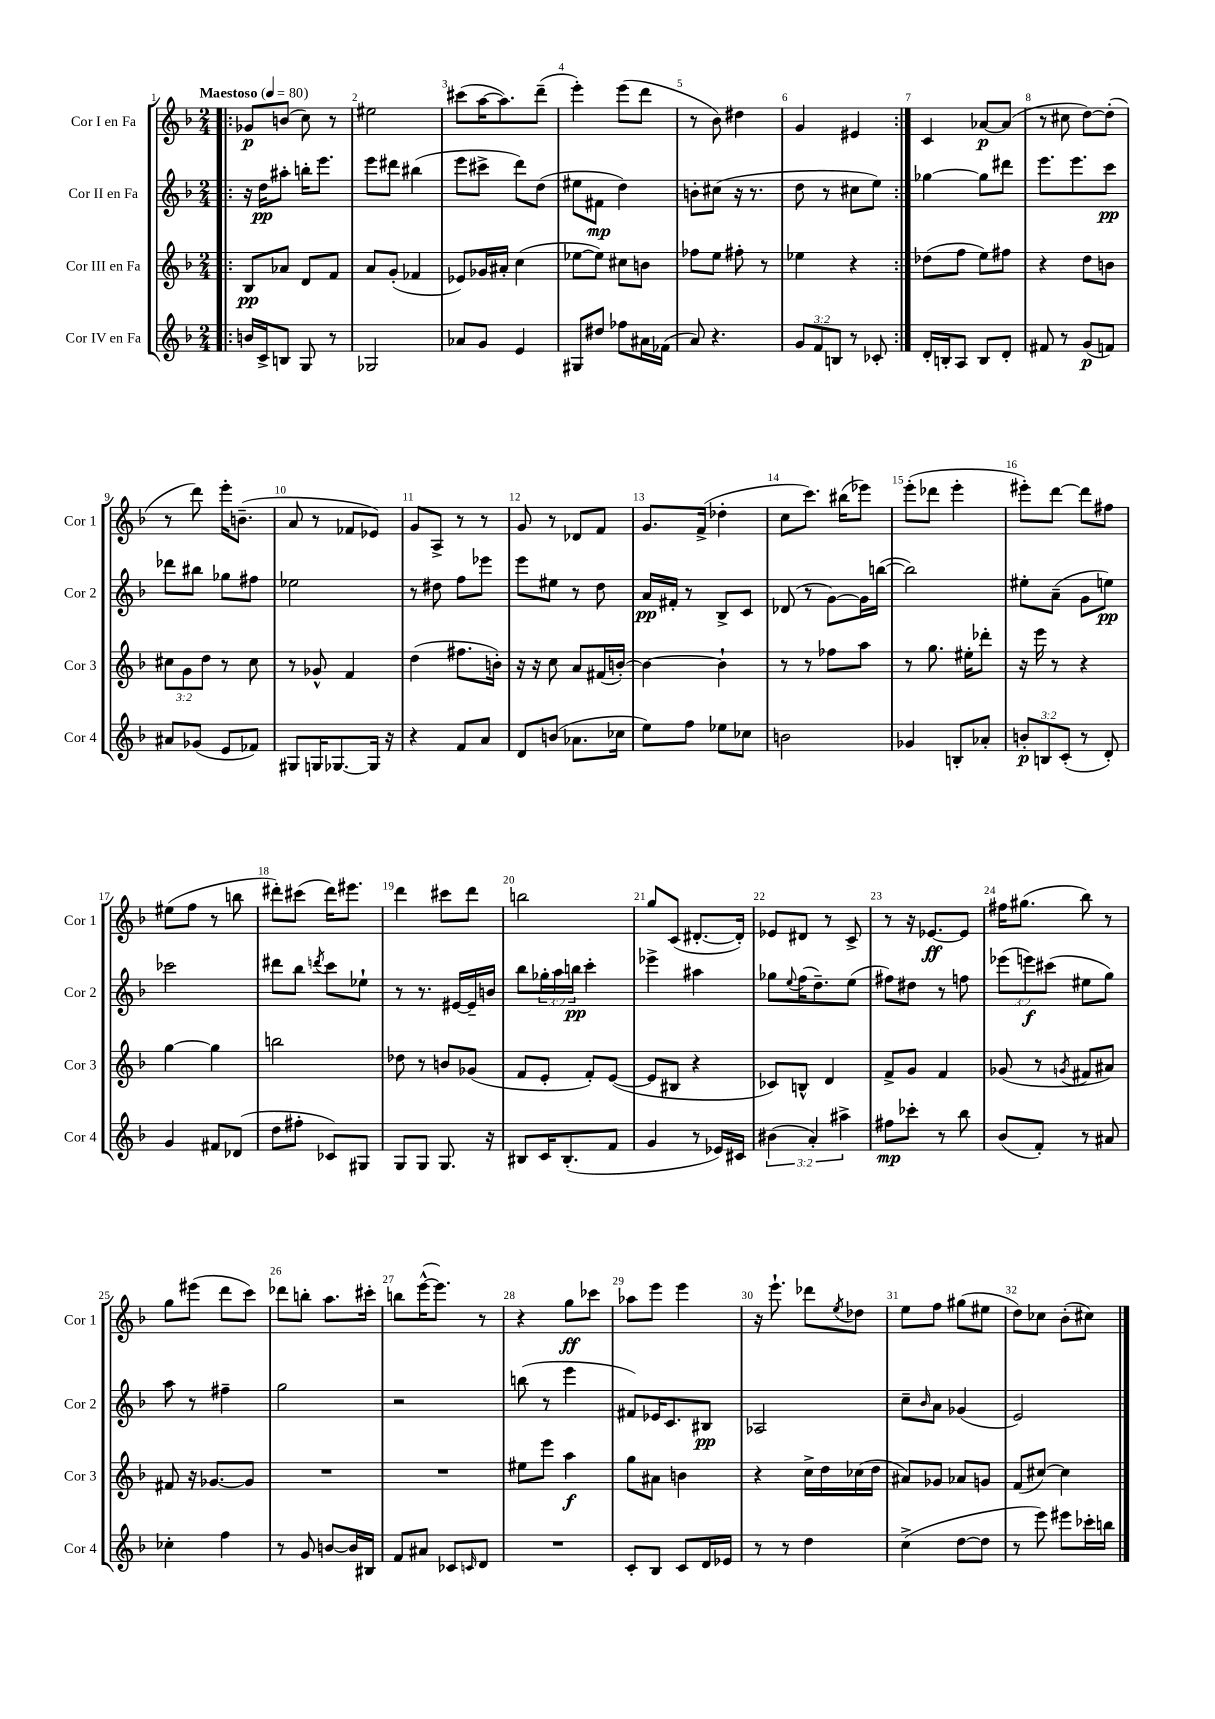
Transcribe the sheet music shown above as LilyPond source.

<<
\new StaffGroup <<
\new Staff = "s0" \with { instrumentName = "Cor I en Fa" shortInstrumentName = "Cor 1" } {
    \clef treble \key f \major \numericTimeSignature \time 2/4 \tempo "Maestoso" 4 = 80
    \repeat volta 2 { \bar ".|:" ges'8\p b'8( c''8) r8 |
    eis''2 |
    cis'''8( a''16~ a''8.) d'''8--( |
    e'''4-.) e'''8( d'''8 |
    r8 bes'8) dis''4 |
    g'4 eis'4 | }
    c'4 aes'8~\p aes'8( |
    r8 cis''8 d''8~) d''8-.( |
    r8 d'''8) e'''16-. b'8.--( |
    a'8 r8 fes'8 ees'8) |
    g'8 a8-> r8 r8 |
    g'8 r8 des'8 f'8 |
    g'8. f'16->( des''4-. |
    c''8 c'''8.) bis''16( ees'''8) |
    e'''8-.( des'''8 e'''4-. |
    eis'''8-.) d'''8~ d'''8 fis''8 |
    eis''8( f''8 r8 b''8 |
    dis'''8-.) cis'''8( dis'''16) eis'''8. |
    d'''4 cis'''8 d'''8 |
    b''2 |
    g''8 c'8( dis'8.~-. dis'16-.) |
    ees'8 dis'8 r8 c'8-> |
    r8 r16 ees'8.~\ff ees'8 |
    fis''16 gis''8.( bes''8) r8 |
    g''8 eis'''8( d'''8 c'''8) |
    des'''8 b''8-. a''8. cis'''16-. |
    b''8 e'''16~-^( e'''8.) r8 |
    r4 g''8\ff ces'''8 |
    aes''8 e'''8 e'''4 |
    r16 e'''8.-! des'''8 \acciaccatura { e''8 } des''8 |
    e''8 f''8 gis''8( eis''8 |
    d''8) ces''8 bes'8-.( cis''8) \bar "|." |
}
\new Staff = "s1" \with { instrumentName = "Cor II en Fa" shortInstrumentName = "Cor 2" } {
    \clef treble \key f \major \numericTimeSignature \time 2/4 \override Staff.TupletNumber.text = #tuplet-number::calc-fraction-text
    \repeat volta 2 { \bar ".|:" r16 d''16\pp ais''8-. b''16-. e'''8. |
    e'''8 dis'''8 bis''4( |
    e'''8 cis'''8-> d'''8) d''8( |
    eis''8 fis'8\mp d''4) |
    b'8-. cis''8( r16 r8. |
    d''8 r8 cis''8 e''8) | }
    ges''4~ ges''8 dis'''8 |
    e'''8. e'''8. c'''8\pp |
    des'''8 bis''8 ges''8 fis''8 |
    ees''2 |
    r8 dis''8 f''8 ees'''8 |
    e'''8 eis''8 r8 d''8 |
    a'16\pp fis'16-. r8 bes8-> c'8 |
    des'8( r8 g'8~) g'16 b''16~( |
    b''2) |
    eis''8-. a'8--( g'8 e''8\pp) |
    ces'''2 |
    dis'''8 bes''8 \acciaccatura { d'''8 } c'''8 ees''8-! |
    r8 r8. eis'16~ eis'16-- b'16 |
    bes''8 \tuplet 3/2 { ges''16-. a''16 b''16\pp } c'''4-. |
    ees'''4-> ais''4 |
    ges''8 \appoggiatura { e''8 } f''16( d''8.--) e''8( |
    fis''8) dis''8 r8 f''8 |
    \tuplet 3/2 { ees'''8( e'''8\f) cis'''8( } eis''8 g''8) |
    a''8 r8 fis''4-- |
    g''2 |
    r2 |
    b''8( r8 e'''4 |
    fis'8) ees'16 c'8. bis8\pp |
    aes2 |
    c''8-- \grace { bes'16 } a'8 ges'4( |
    e'2) \bar "|." |
}
\new Staff = "s2" \with { instrumentName = "Cor III en Fa" shortInstrumentName = "Cor 3" } {
    \clef treble \key f \major \numericTimeSignature \time 2/4 \override Staff.TupletNumber.text = #tuplet-number::calc-fraction-text
    \repeat volta 2 { \bar ".|:" bes8\pp aes'8 d'8 f'8 |
    a'8 g'8-.( fes'4 |
    ees'8) ges'16 ais'16-. c''4( |
    ees''8~ ees''8) cis''8 b'8 |
    fes''8 e''8 fis''8-. r8 |
    ees''4 r4 | }
    des''8( f''8 e''8) fis''8 |
    r4 d''8 b'8 |
    \tuplet 3/2 { cis''8 g'8 d''8 } r8 cis''8 |
    r8 ges'8-^ f'4 |
    d''4( fis''8. b'16-.) |
    r16 r16 c''8 a'8 fis'16( b'16~-.) |
    b'4~ b'4-! |
    r8 r8 fes''8 a''8 |
    r8 g''8. eis''16-. des'''8-. |
    r16 e'''16 r8 r4 |
    g''4~ g''4 |
    b''2 |
    des''8 r8 b'8 ges'8( |
    f'8 e'8-. f'8-.) e'8~( |
    e'8 bis8 r4 |
    ces'8) b8-^ d'4 |
    f'8-> g'8 f'4 |
    ges'8( r8 \acciaccatura { g'8 } fis'8 ais'8) |
    fis'8 r16 ges'8.~ ges'8 |
    R2 |
    R2 |
    eis''8 e'''8 a''4\f |
    g''8 ais'8 b'4 |
    r4 c''16-> d''16 ces''16( d''16 |
    ais'8) ges'8 aes'8 g'8 |
    f'8( cis''8~) cis''4 \bar "|." |
}
\new Staff = "s3" \with { instrumentName = "Cor IV en Fa" shortInstrumentName = "Cor 4" } {
    \clef treble \key f \major \numericTimeSignature \time 2/4 \override Staff.TupletNumber.text = #tuplet-number::calc-fraction-text
    \repeat volta 2 { \bar ".|:" b'16 c'16-> b8 g8 r8 |
    ges2 |
    aes'8 g'8 e'4 |
    gis8 dis''8 fes''8 ais'16 fes'16( |
    a'8) r4. |
    \tuplet 3/2 { g'8 f'8 b8 } r8 ces'8-. | }
    d'16-. b16-. a8 b8 d'8-. |
    fis'8 r8 g'8\p( f'8) |
    ais'8 ges'8( e'8 fes'8) |
    gis8 g16 ges8.~ ges16 r16 |
    r4 f'8 a'8 |
    d'8 b'8( aes'8. ces''16 |
    e''8) f''8 ees''8 ces''8 |
    b'2 |
    ges'4 b8-. aes'8-. |
    \tuplet 3/2 { b'8-.\p b8 c'8-.( } r8 d'8-.) |
    g'4 fis'8 des'8( |
    d''8 fis''8-. ces'8) gis8 |
    g8 g8 g8. r16 |
    bis8 c'16 bis8.-.( f'8 |
    g'4 r8 ees'16) cis'16 |
    \tuplet 3/2 { bis'4( a'4-.) ais''4-> } |
    fis''8\mp ces'''8-. r8 bes''8 |
    bes'8( f'8-.) r8 ais'8 |
    ces''4-. f''4 |
    r8 g'8 b'8~ b'16 bis16 |
    f'8 ais'8 ces'8 \grace { c'16 } d'8 |
    R2 |
    c'8-. bes8 c'8 d'16 ees'16 |
    r8 r8 d''4 |
    c''4->( d''8~ d''8 |
    r8 e'''8) eis'''8 ces'''16-. b''16 \bar "|." |
}
>>
>>
\layout { \context { \Score \override BarNumber.break-visibility = ##(#f #t #t) barNumberVisibility = #all-bar-numbers-visible } }
